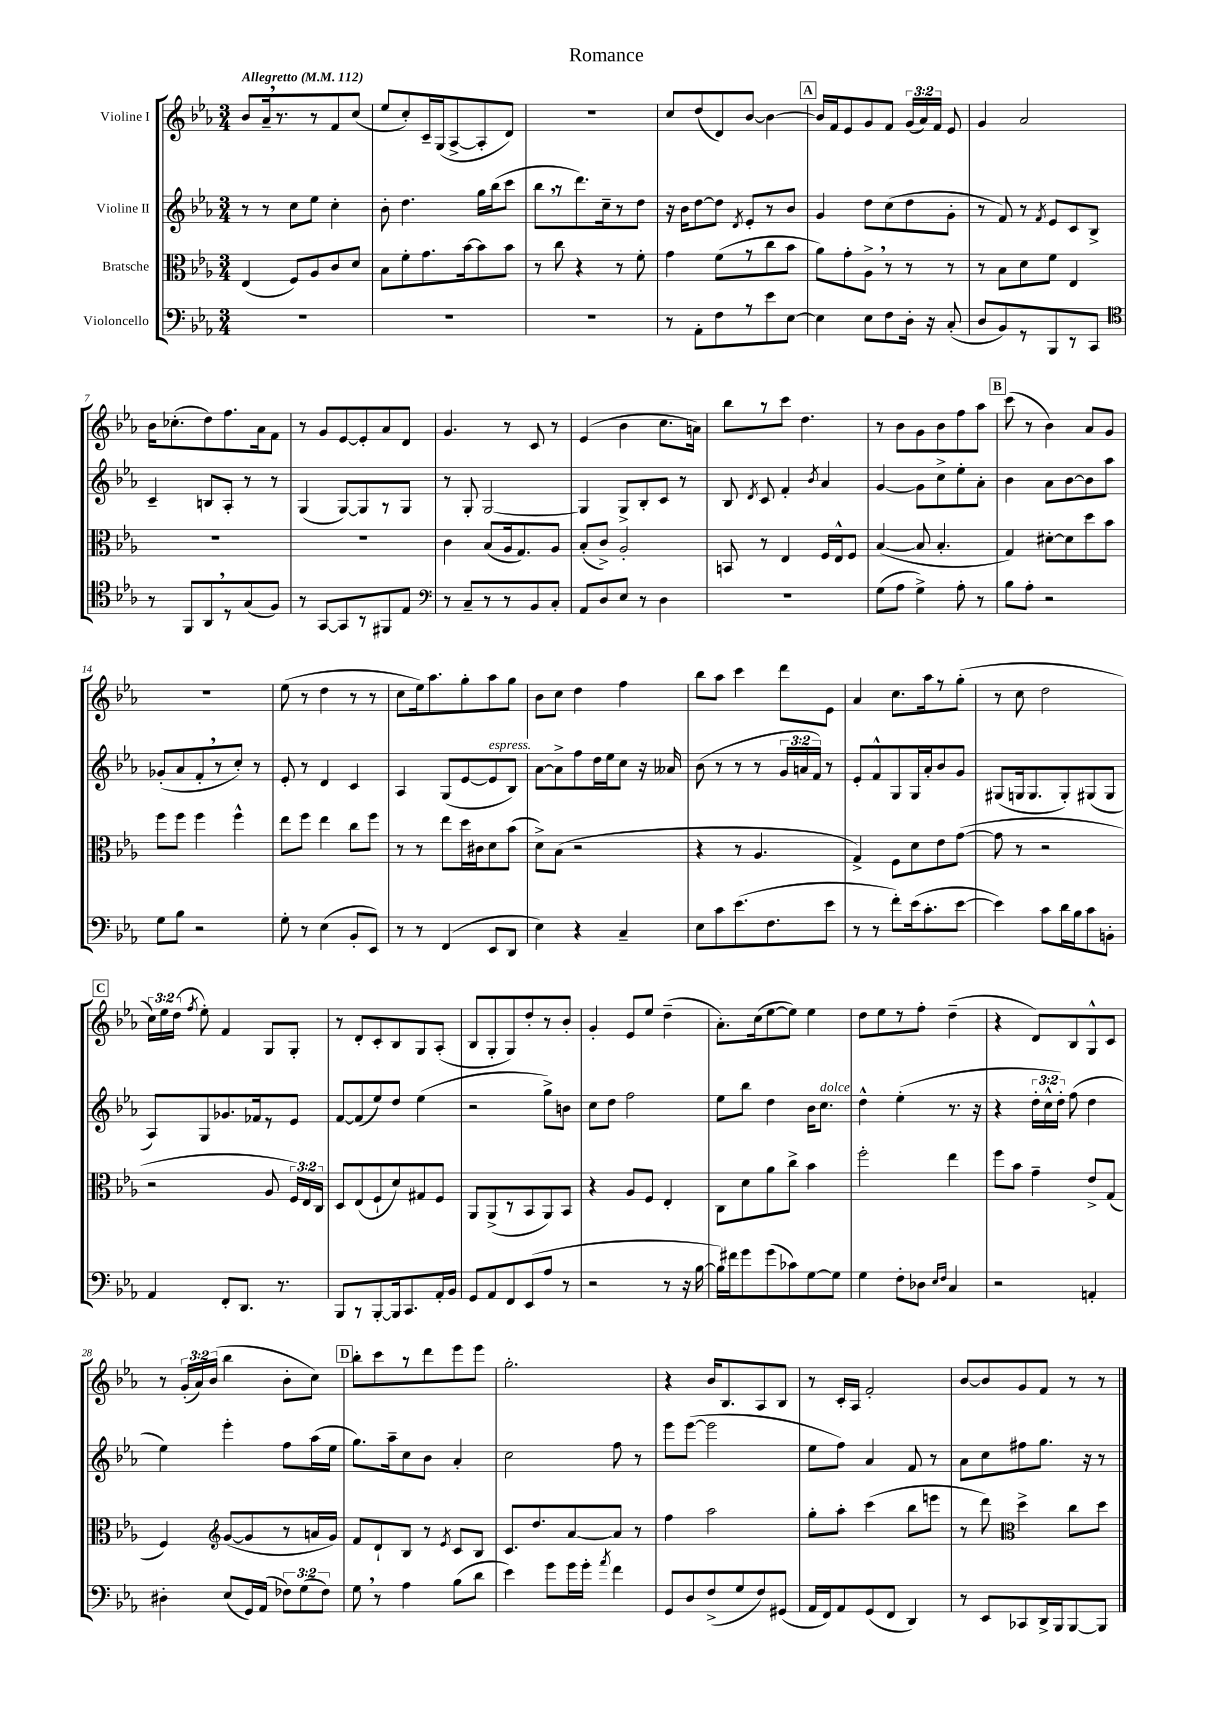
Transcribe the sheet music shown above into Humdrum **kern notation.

**kern	**kern	**kern	**kern
*part4	*part3	*part2	*part1
*staff4	*staff3	*staff2	*staff1
*I"Violoncello	*I"Bratsche	*I"Violine II	*I"Violine I
*clefF4	*clefC3	*clefG2	*clefG2
*k[b-e-a-]	*k[b-e-a-]	*k[b-e-a-]	*k[b-e-a-]
*M3/4	*M3/4	*M3/4	*M3/4
*MM112	*MM112	*MM112	*MM112
=1	=1	=1	=1
!	!	!	!LO:TX:a:B:t=Allegretto
2.r	(4E-/	8r	8b-/L
.	.	8r	16a-~,/k
.	.	.	8.r
.	8F/L)	8cc\L	.
.	8A-/	8ee-\J	8r
.	8c/	4cc'\	8f/
.	8d/J	.	(8cc/J
=2	=2	=2	=2
2.r	8B-\L	8b-'\	8ee-/L
.	8f'\	4.dd\	8cc'/)
.	8.g\	.	16c~/L
.	.	.	(16G/J
.	.	.	[8A-^/
.	[16b-\k	.	.
.	8b-\]	16gg\LL	8A-'/]
.	.	(16bb-\J	.
.	8b-\J	8ccc\J	8d/J)
=3	=3	=3	=3
2.r	8r	8bb-,\L	2.r
.	8cc\	8r	.
.	4r	8.ddd\)	.
.	.	16cc~\k	.
.	8r	8r	.
.	8f'\	8dd\J	.
=4	=4	=4	=4
8r	4g\	16r	8cc/L
.	.	16b-\KL	.
8AA-'\L	.	[8dd\	(8dd/
8F\	(8f\L	8dd\J]	8d/)
.	.	8qd/	.
8r	8r	8e-'/L	[8b-/J
8e-\	8cc\	8r	4b-\_
[8E-\J	8b-\J	8b-/J	.
!!LO:REH:place=s1:t=A
=5	=5	=5	=5
4E-\]	8a-\L)	4g/	16b-/LL]
.	.	.	16f/J
.	8g'\	.	8e-/
8E-\L	8A-^,\J	8dd\L	8g/
8F\	8r	(8cc\	8f/J
16D'\Jk	8r	8dd\	(24g/LL
.	.	.	24a-/)
16r	.	.	.
.	.	.	24f/JJ
(8C'/	8r	8g'\J	8e-/
=6	=6	=6	=6
8D/L	8r	8r	4g/
8BB-/)	8B-\L	8f/)	.
8r	8d\	8r	2a-/
.	.	8qf/	.
8BBB-/	8f\J	8e-/L	.
8r	4E-/	8c/	.
8CC/J	.	8B-^/J	.
!!LO:LB:g=z
=7	=7	=7	=7
*clefC4	*	*	*
8r	2.r	4c~/	16b-\KL
.	.	.	(8.cc-X'\
8FF/L	.	.	.
8AA-,/	.	8Bn/L	8dd\)
8r	.	8A-'/J	8.ff\
(8G/	.	8r	.
.	.	.	16a-\k
8F/J)	.	8r	8f\J
=8	=8	=8	=8
8r	2.r	(4G/	8r
[8GG/L	.	.	8g/L
8GG/]	.	[8G/L)	[8e-/
8r	.	8G/]	8e-'/]
8FF#X/	.	8r	8a-/
8E-/J	.	8G/J	8d/J
=9	=9	=9	=9
*clefF4	*	*	*
8r	4c\	8r	4.g/
8C~/L	.	8G'/	.
8r	(8B-/L	[2G/	.
8r	16A-/k	.	8r
.	8.G/)	.	.
8BB-/	.	.	8c/
8C'/J	8A-/J	.	8r
=10	=10	=10	=10
8AA-/L	(8B-'/L	4G/]	(4e-/
8D/	8c^/J)	.	.
8E-/J	2A-'/	8G^/L	4b-\
8r	.	8B-'/	.
4D\	.	8c/J	8.cc\L
.	.	8r	.
.	.	.	16an\Jk)
=11	=11	=11	=11
2.r	8BBn/	8B-/	8bb-\L
.	.	8qd/	.
.	8r	8c/	8r
.	4E-/	4f'/	8ccc\J
.	.	.	4.dd\
.	.	8qb-/	.
.	16F/LL	4a-/	.
.	16E-^^/J	.	.
.	8F/J	.	.
=12	=12	=12	=12
(8G\L	([4B-/	[4g/	8r
8A-\J	.	.	8b-\L
4G^\)	8B-/]	8g\L]	8g\
.	4.B-'/	8cc^\	8b-\
8A-'\	.	8ee-'\	8ff\
8r	.	8a-'\J	8aa-\J
!!LO:REH:place=s1:t=B
=13	=13	=13	=13
8B-\L	4G/)	4b-\	(8ccc\
8A-'\J	.	.	8r
2r	[8d#X'\L	8a-\L	4b-\)
.	8d#\]	[8b-\	.
.	8dd\	8b-\]	8a-/L
.	8b-\J	8aa-\J	8g/J
!!LO:LB:g=z
=14	=14	=14	=14
8G\L	8ff\L	(8g-X'/L	2.r
8B-\J	8ff\J	8a-/	.
2r	4ff\	8f',/	.
.	.	8r	.
.	4ff^^\	8cc'/J)	.
.	.	8r	.
=15	=15	=15	=15
8G'\	8ee-\L	8e-'/	(8ee-\
8r	8ff\J	8r	8r
(4E-\	4ee-\	4d/	4dd\
8BB-'/L	8cc\L	4c/	8r
8EE-/J)	8ff\J	.	8r
=16	=16	=16	=16
8r	8r	4A-/	8cc\L
8r	8r	.	16ee-\k)
.	.	.	8.aa-\
(4FF/	8ee-\L	(8G/L	.
.	16dd\L	[8e-/	8gg'\
.	16c#X\J	.	.
!	!	!LO:TX:a:i:t=espress.	!
8EE-/L	8d\	8e-/]	8aa-\
8DD/J	(8b-\J	8B-/J)	8gg\J
=17	=17	=17	=17
4E-\)	8d^\L)	[8a-\L	8b-\L
.	(8B-\J	8a-^\]	8cc\J
4r	2r	8ff\	4dd\
.	.	16dd\L	.
.	.	16ee-\J	.
4C~/	.	8cc\J	4ff\
.	.	16r	.
.	.	16a--X/	.
=18	=18	=18	=18
8E-\L	4r	(8b-\	8bb-\L
8c\	.	8r	8aa-\J
(8.e-\	8r	8r	4ccc\
.	4.A-/	8r	.
8.F\	.	.	.
.	.	24g/LL	8ddd\L
.	.	24an/	.
.	.	24f/JJ)	.
8e-\J	.	8r	8e-\J
=19	=19	=19	=19
8r	4G^/)	8e-'/L	4a-/
8r	.	8f^^/	.
8f'\L)	8F\L	8G/	8.cc\L
(16e-\k	8d\	16G/L	.
8.c'\	.	16a-'/J	16aa-\k
.	8e-\	8b-/	8r
[8e-\J	([8g\J	8g/J	(8gg'\J
=20	=20	=20	=20
4e-\])	8g\]	(8G#X/L	8r
.	8r	16Gn/k	8cc\
.	.	8.G/	.
8c\L	2r	.	2dd\
16d\L	.	8G'/)	.
16B-\J	.	.	.
8c\	.	(8G#X/	.
8BBn'\J	.	8G#/J	.
!!LO:LB:g=z
!!LO:REH:place=s1:t=C
=21	=21	=21	=21
4AA-/	2r	8A-/L)	24cc\LL)
.	.	.	24ee-\
.	.	.	(24dd\JJ
.	.	.	8qff/
.	.	8G/	8ee-'\)
8FF'/L	.	8.g-X/	4f/
8.DD/J	.	.	.
.	.	16f-X/k	.
.	8A-/	8r	8G/L
8.r	.	.	.
.	24F/LL)	8e-/J	8G'/J
.	24E-/	.	.
.	24C/JJ	.	.
=22	=22	=22	=22
8BBB-/L	8D/L	[8f/L	8r
8r	(8E-/	(8f/]	8d'/L
[8BBB-'/	8F`/	8ee-/)	8c'/
16BBB-/k]	8d/)	8dd/J	8B-/
8.CC/	.	.	.
.	8G#X/	(4ee-\	8G/
16AA-'/L	8F/J	.	(8A-'/J
16BB-/JJ	.	.	.
=23	=23	=23	=23
8GG/L	8AA-/L	2r	8B-/L
8AA-/	(8AA-^/	.	8G'/
8FF/	8r	.	8G/)
(8EE-/	8BB-/	.	8dd'/
8A-/J	8AA-/)	8gg^\L)	8r
8r	8BB-/J	8bn\J	8b-'/J
=24	=24	=24	=24
2r	4r	8cc\L	4g'/
.	.	8dd\J	.
.	8A-/L	2ff\	8e-/L
.	8F/J	.	8ee-/J
8r	4E-'/	.	(4dd~\
16r	.	.	.
[16B-\	.	.	.
=25	=25	=25	=25
16B-\LL])	8C\L	8ee-\L	8.a-'\L)
16f#X\J	.	.	.
8g\	8d\	8bb-\J	.
.	.	.	(16cc\k
(8g\	8a-\	4dd\	[8ee-\
8c-X\)	8cc^\J	.	8ee-\J])
[8G\	4b-\	16b-\KL	4ee-\
!	!	!LO:TX:a:i:t=dolce	!
.	.	8.cc\J	.
8G\J]	.	.	.
=26	=26	=26	=26
4G\	2ff'\	4dd^^\	8dd\L
.	.	.	8ee-\
8F'\L	.	(4ee-'\	8r
8D-X\J	.	.	8ff'\J
16qqE-/LL	.	.	.
16qqF/JJ	.	.	.
4C/	4ee-\	8.r	(4dd~\
.	.	16r	.
=27	=27	=27	=27
2r	8ff\L	4r	4r
.	8b-\J	.	.
.	4g~\	24dd'\LL	8d/L)
.	.	24cc^^\	.
.	.	24dd'\JJ)	.
.	.	(8ff\	8B-/
4AAn'/	8e-^/L	4dd\	8G^^/
.	(8G/J	.	8c/J
!!LO:LB:g=z
=28	=28	=28	=28
4D#X'\	4F/)	4ee-\)	8r
.	.	.	(24g'/LL
.	.	.	24a-/)
.	.	.	(24b-/JJ
*	*clefG2	*	*
(8E-/L	([8g/L	4eee-'\	4bb-\
16GG/L)	8g/]	.	.
(16AA-/JJ	.	.	.
12F-X\L)	8r	8ff\L	8b-'\L
(12G\	.	.	.
.	16an/L	(16aa-\L	8cc\J)
12F-\J)	.	.	.
.	16g/JJ)	16ee-\JJ	.
!!LO:REH:place=s1:t=D
=29	=29	=29	=29
8G,\	8f/L	8.gg\L)	8bb-'\L
8r	8d`/	.	8ccc\
.	.	16aa-~\k	.
4A-\	8B-/J	8cc\	8r
.	8r	8b-\J	8ddd\
.	8qe-/	.	.
(8B-\L	8c/L	4a-'/	8eee-\
8d\J	8B-/J	.	8eee-\J
=30	=30	=30	=30
4e-\)	8.c/L	2cc\	2.gg'\
.	8.dd/	.	.
8g\L	.	.	.
16g\L	[8a-/	.	.
16g'\JJ	.	.	.
8qa-/	.	.	.
4f\	8a-/J]	8ff\	.
.	8r	8r	.
=31	=31	=31	=31
8GG/L	4ff\	8eee-\L	4r
8D/	.	([8eee-\J	.
(8F^/	2aa-\	2eee-\]	16b-/KL
.	.	.	8.B-/
8G/	.	.	.
8F/)	.	.	8A-/
(8GG#X/J	.	.	8B-/J
=32	=32	=32	=32
16AA-/LL	8gg'\L	8ee-\L	8r
16FF/J)	.	.	.
8AA-/	8aa-'\J	8ff\J)	16c'/LL
.	.	.	16A-/JJ
(8GG/	(4ccc\	4a-/	2f'/
8FF/J	.	.	.
4DD/)	8bb-\L	8f/	.
.	8eeen\J	8r	.
=33	=33	=33	=33
8r	8r	8a-\L	[8b-/L
8EE-/L	8ddd\)	8cc\	8b-/]
*	*clefC3	*	*
8CC-X/	4dd^\	8ff#X\	8g/
16DD^/L	.	8.gg\J	8f/J
16BBB-/J	.	.	.
[8BBB-/	8cc\L	.	8r
.	.	16r	.
8BBB-/J]	8dd\J	8r	8r
==	==	==	==
*-	*-	*-	*-
